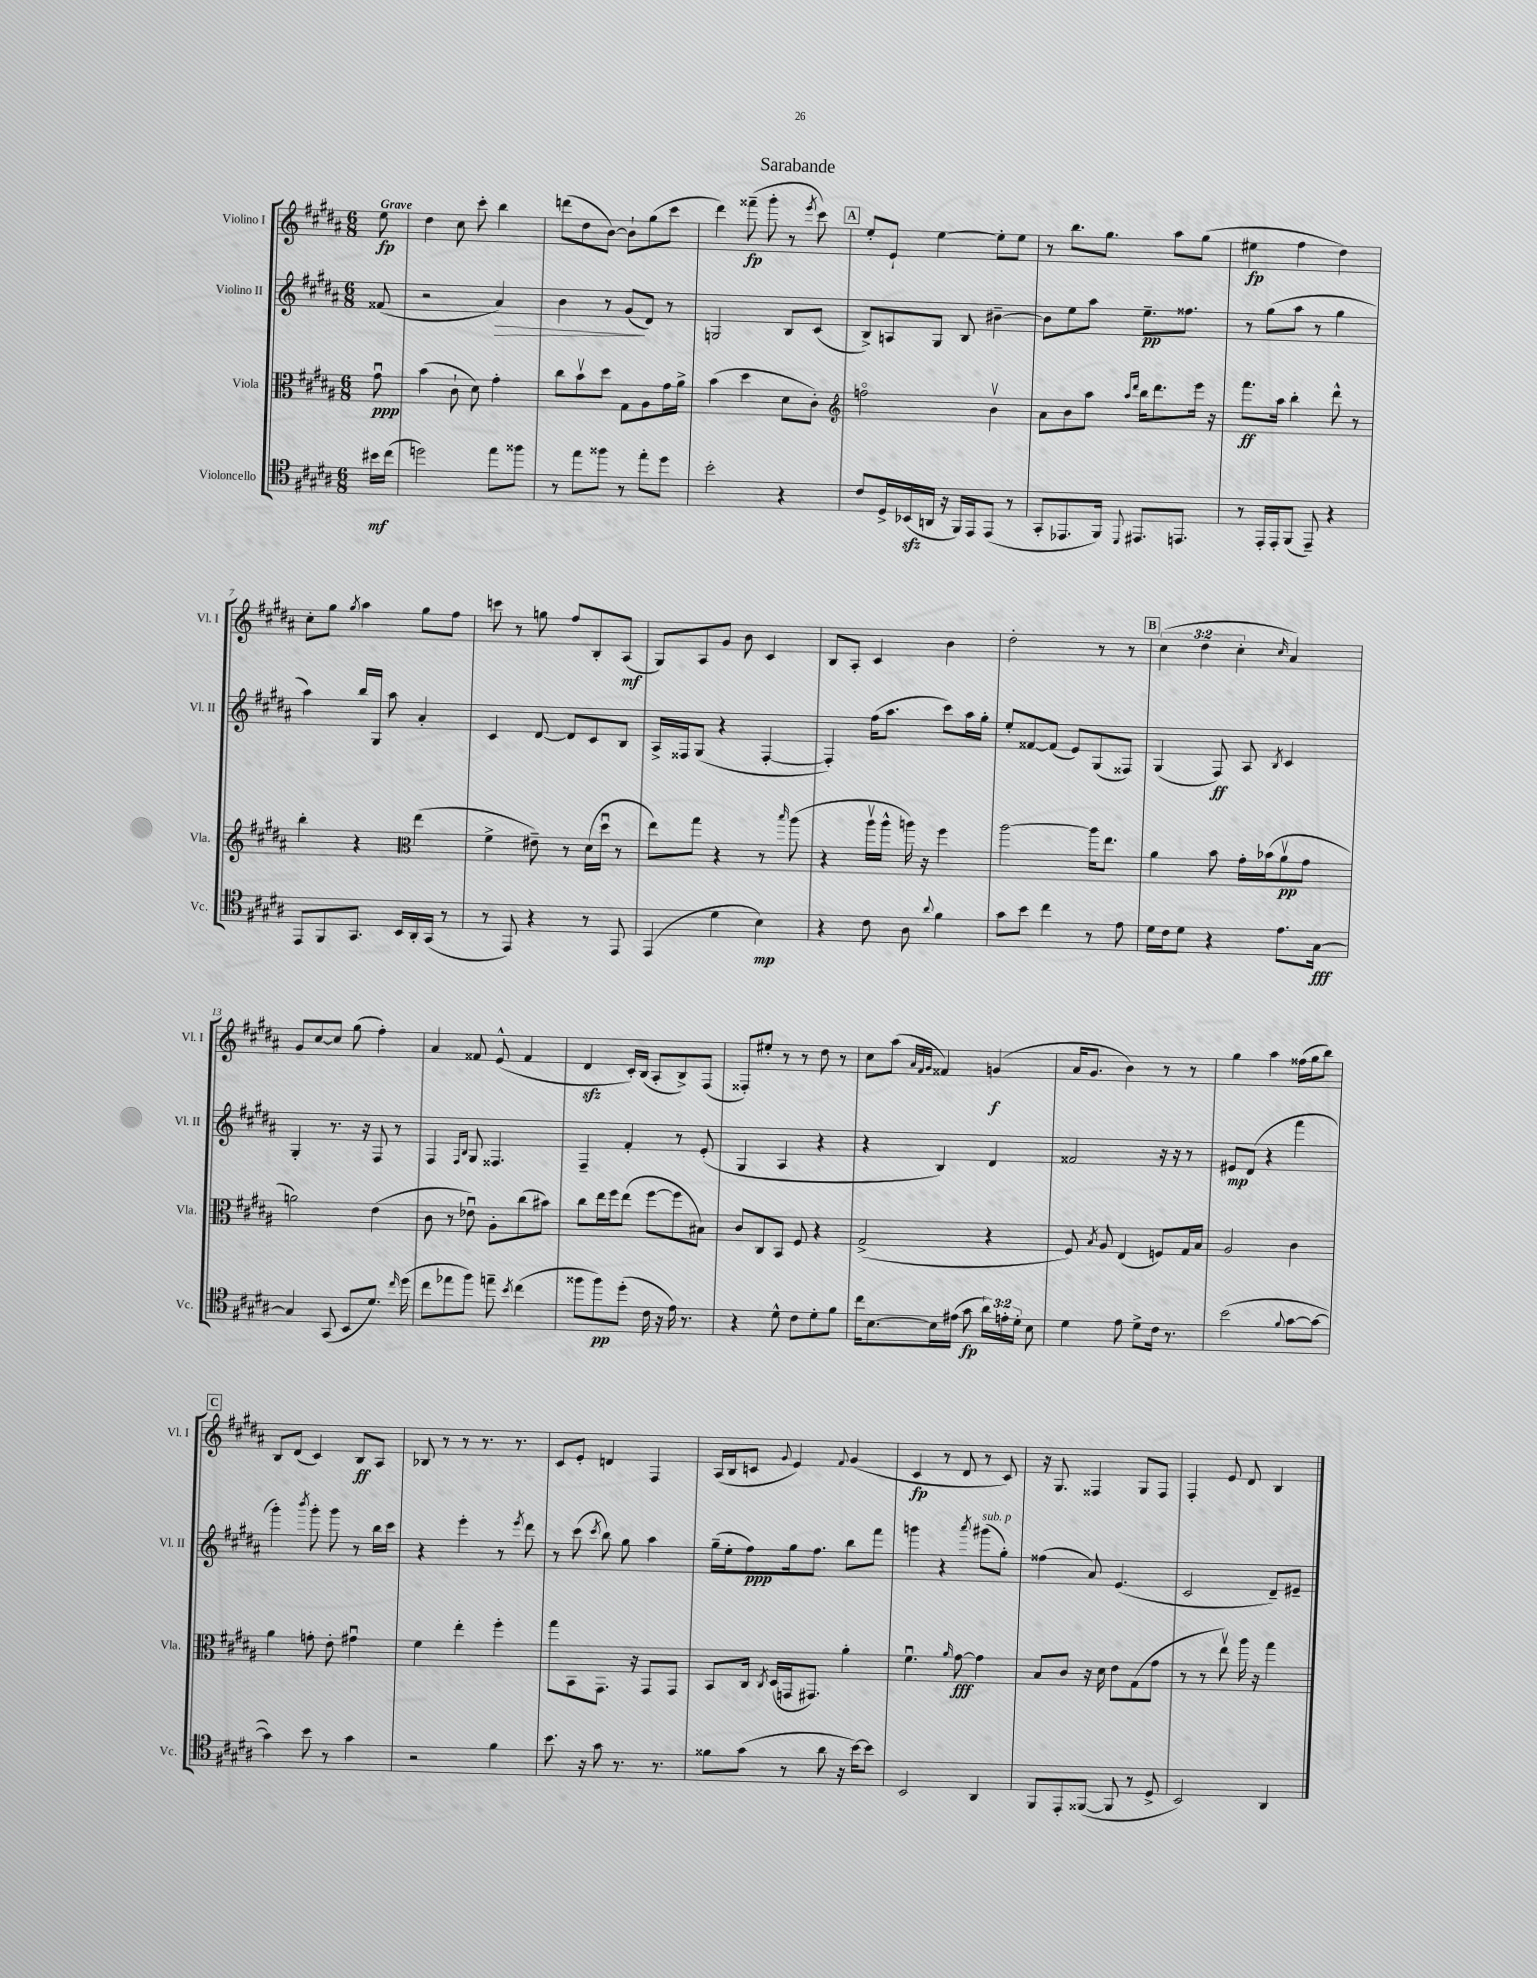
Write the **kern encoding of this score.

**kern	**dynam	**kern	**dynam	**kern	**dynam	**kern	**dynam
*part4	*part4	*part3	*part3	*part2	*part2	*part1	*part1
*staff4	*staff4	*staff3	*staff3	*staff2	*staff2	*staff1	*staff1
*I"Violoncello	*	*I"Viola	*	*I"Violino II	*	*I"Violino I	*
*I'Vc.	*	*I'Vla.	*	*I'Vl. II	*	*I'Vl. I	*
*clefC4	*	*clefC3	*	*clefG2	*	*clefG2	*
*k[f#c#g#d#a#]	*	*k[f#c#g#d#a#]	*	*k[f#c#g#d#a#]	*	*k[f#c#g#d#a#]	*
*M6/8	*	*M6/8	*	*M6/8	*	*M6/8	*
=	=	=	=	=	=	=	=
!	!	!	!	!	!	!LO:TX:a:B:t=Grave	!
16b#X\LL	mf	8g#u\	ppp	(8f##X/	.	8ee\	fp
(16cc#\JJ	.	.	.	.	.	.	.
=1	=1	=1	=1	=1	=1	=1	=1
2ddn\)	.	(4b\	.	2r	.	4dd#\	.
.	.	8c#`\	.	.	.	8cc#\	.
.	.	8d#\)	.	.	.	8ccc#'\	.
!	!	!	!	!	!LO:HP:b	!	!
8ee\L	.	4g#'\	.	4a#/)	>	4bb\	.
8ff##X\J	.	.	.	.	.	.	.
=2	=2	=2	=2	=2	=2	=2	=2
8r	.	8cc#\L	.	4b\	.	(8dddn\L	.
8ee\L	.	8bv\	.	.	.	8dd#\	.
8ff##X\J	.	8dd#\J	.	8r	.	[8b\J)	.
8r	.	8G#\L	.	(8g#/L	.	8b`\L]	.
8ee'\L	.	8A#\	.	8d#/J)	]	(8gg#\	.
8dd#\J	.	16g#\L	.	8r	.	8ccc#\J	.
.	.	16a#^\JJ	.	.	.	.	.
=3	=3	=3	=3	=3	=3	=3	=3
2b'\	.	(4b\	.	2Gn/	.	4ddd#\)	.
.	.	4dd#\	.	.	.	(8fff##X~\	fp
.	.	.	.	.	.	8ggg#'\	.
4r	.	8d#\L	.	8B/L	.	8r	.
.	.	.	.	.	.	8qeee/	.
.	.	8c#'\J)	.	(8c#/J	.	8ccc#\)	.
!!LO:REH:place=s1:t=A
=4	=4	=4	=4	=4	=4	=4	=4
*	*	*clefG2	*	*	*	*	*
8c#/L	.	2ffn\	.	8B^/L)	.	8ee'/L	.
16D#^/L	.	.	.	8An/	.	8e`/J	.
(16BB-Xzz/	.	.	.	.	.	.	.
16AAn/JJ	.	.	.	8G#/J	.	[4ee\	.
16r	.	.	.	.	.	.	.
16FF#/LL)	.	.	.	8B/	.	.	.
16EE/J	.	.	.	.	.	.	.
(8EE/J	.	4bv\	.	[4b#X~\	.	8ee'\L]	.
8r	.	.	.	.	.	8ee\J	.
=5	=5	=5	=5	=5	=5	=5	=5
8GG#'/L	.	8a#\L	.	8b#\L]	.	8r	.
8.EE-X/	.	8b\	.	8ee\	.	8.bb\L	.
.	.	8aa#\J	.	8aa#\J	.	.	.
16FF#/Jk)	.	.	.	.	.	8.gg#\J	.
.	.	16qqaa#/LL	.	.	.	.	.
8qqDD#/	.	16qqddd#/JJ	.	.	.	.	.
8.EE#X/L	.	16bb\KL	.	8.ee~\L	pp	.	.
.	.	8.ddd#\	.	.	.	.	.
.	.	.	.	.	.	8aa#\L	.
8.EEn/J	.	.	.	8.ff##X\J	.	.	.
.	.	16eee\Jk	.	.	.	(8gg#\J	.
.	.	16r	.	.	.	.	.
=6	=6	=6	=6	=6	=6	=6	=6
8r	.	8.fff#\L	ff	8r	.	4ee#X\	fp
16EE'/LL	.	.	.	(8gg#\L	.	.	.
16EE'/J	.	16aa#\Jk	.	.	.	.	.
(8FF#/J	.	4bb'\	.	8aa#\J	.	4ff#\	.
8EE~/)	.	.	.	8r	.	.	.
4r	.	8ddd#^^\	.	4gg#\	.	4dd#\)	.
.	.	8r	.	.	.	.	.
!!LO:LB:g=z
=7	=7	=7	=7	=7	=7	=7	=7
8EE/L	.	4bb'\	.	4aa#\)	.	8cc#'\L	.
8FF#/	.	.	.	.	.	8gg#\J	.
.	.	.	.	.	.	8qgg#/	.
8.GG#/J	.	4r	.	16bb/LL	.	4aa#\	.
.	.	.	.	16G#/JJ	.	.	.
.	.	.	.	8aa#\	.	.	.
16BB/LL	.	.	.	.	.	.	.
*	*	*clefC3	*	*	*	*	*
16AA#'/	.	(4ee\	.	4a#'/	.	8gg#\L	.
(16GG#/JJ	.	.	.	.	.	.	.
8r	.	.	.	.	.	8ff#\J	.
=8	=8	=8	=8	=8	=8	=8	=8
8r	.	4f#^\	.	4c#/	.	8cccn\	.
8EE/)	.	.	.	.	.	8r	.
4r	.	8e#X~\)	.	[8d#/	.	8ggn\	.
.	.	8r	.	8d#/L]	.	8ff#/L	.
8r	.	(16d#\LL	.	8c#/	.	8B'/	.
.	.	16dd#u\JJ	.	.	.	.	.
8EE/	.	8r	.	8B/J	.	(8A#/J	mf
=9	=9	=9	=9	=9	=9	=9	=9
(4EE/	.	8ee\L)	.	16A#^/LL	.	8G#/L)	.
.	.	.	.	16F##X/J	.	.	.
.	.	8gg#\J	.	(8G#/J	.	8A#/	.
4d#\	.	4r	.	4r	.	8g#/J	.
.	.	.	.	.	.	8b\	.
4B\)	mp	8r	.	[4F##'/	.	4c#/	.
.	.	16qqbb/	.	.	.	.	.
.	.	(8aa#\	.	.	.	.	.
=10	=10	=10	=10	=10	=10	=10	=10
4r	.	4r	.	4F##'/])	.	8B/L	.
.	.	.	.	.	.	8A#'/J	.
8c#\	.	16aa#v\LL	.	(16ff#\KL	.	4c#/	.
.	.	16aa#^^\JJ	.	8.aa#\J	.	.	.
8A#\	.	16aan\)	.	.	.	.	.
.	.	16r	.	.	.	.	.
8qqa#/	.	.	.	.	.	.	.
4f#\	.	4ff#\	.	8ccc#\L)	.	4b\	.
.	.	.	.	16aa#\L	.	.	.
.	.	.	.	16gg#'\JJ	.	.	.
=11	=11	=11	=11	=11	=11	=11	=11
8g#\L	.	[2aa#\	.	8ee'/L	.	2dd#'\	.
8b\J	.	.	.	[8f##X/	.	.	.
4cc#\	.	.	.	(8f##/J]	.	.	.
.	.	.	.	8e/L)	.	.	.
8r	.	16aa#\KL]	.	(8G#/	.	8r	.
.	.	8.ee\J	.	.	.	.	.
8e\	.	.	.	8F##X/J)	.	8r	.
!!LO:REH:place=s1:t=B
=12	=12	=12	=12	=12	=12	=12	=12
16d#\LL	.	4a#\	.	(4G#/	.	(6cc#\	.
16c#\J	.	.	.	.	.	.	.
8d#\J	.	.	.	.	.	.	.
.	.	.	.	.	.	6dd#\	.
4r	.	8b\	.	8F#/)	ff	.	.
.	.	.	.	.	.	6cc#'\	.
.	.	16g#'\LL	.	8A#/	.	.	.
.	.	(16b-X\J	.	.	.	.	.
.	.	.	.	8qB/	.	16qqcc#/	.
8.e\L	.	8a#v\	pp	4c#/	.	4a#/)	.
.	.	8g#\J	.	.	.	.	.
[16G#\Jk	fff	.	.	.	.	.	.
!!LO:LB:g=z
=13	=13	=13	=13	=13	=13	=13	=13
4G#/]	.	2an\)	.	4G#'/	.	8g#/L	.
.	.	.	.	.	.	[8cc#/	.
(8GG#/	.	.	.	8.r	.	8cc#/J]	.
8BB/L	.	.	.	.	.	(8gg#\	.
.	.	.	.	16r	.	.	.
8.d#/J)	.	(4e\	.	8F#/	.	4ff#'\)	.
.	.	.	.	8r	.	.	.
16qqcc#/	.	.	.	.	.	.	.
(16dd#\	.	.	.	.	.	.	.
=14	=14	=14	=14	=14	=14	=14	=14
8cc#\L	.	8c#\	.	4F#/	.	4a#/	.
8ee-X\	.	8r	.	.	.	.	.
.	.	.	.	16qqF#/LL	.	.	.
.	.	.	.	16qqB/JJ	.	.	.
8ff#\J)	.	8e-Xu\)	.	8G#/	.	8f##X/	.
8een~\	.	8A#'\L	.	4.F##X/	.	(8e^^/	.
8qb/	.	.	.	.	.	.	.
(4cc#\	.	(8cc#\	.	.	.	4f##/	.
.	.	8b#X\J)	.	.	.	.	.
=15	=15	=15	=15	=15	=15	=15	=15
8ff##X\L	.	8cc#\L	.	4F#~/	.	4d#zz/	.
8ff##\)	pp	16ee\L	.	.	.	.	.
.	.	16ff#\J	.	.	.	.	.
(8dd#'\J	.	(8ee\J	.	4f#'/	.	16c#'/LL)	.
.	.	.	.	.	.	(16B/JJ	.
16c#\	.	[8ff#\L	.	.	.	8A#'/L	.
16r	.	.	.	.	.	.	.
16e\)	.	8ff#\]	.	8r	.	8B^/)	.
8.r	.	.	.	.	.	.	.
.	.	8B#X\J)	.	(8e'/	.	(8F#/J	.
=16	=16	=16	=16	=16	=16	=16	=16
4r	.	8c#/L	.	4G#/	.	8F##X'/L)	.
.	.	8C#/	.	.	.	8ee#X'/J	.
8d#^^\	.	8BB/J	.	4A#/	.	8r	.
8c#\L	.	8F#/	.	.	.	8r	.
8d#'\	.	4r	.	4r	.	8dd#\	.
8f#\J	.	.	.	.	.	8r	.
=17	=17	=17	=17	=17	=17	=17	=17
16cc#\KL	.	(2G#^/	.	4r	.	8cc#\L	.
[8.B\	.	.	.	.	.	.	.
.	.	.	.	.	.	(8aa#\J	.
.	.	.	.	.	.	32qqa#/LLL	.
.	.	.	.	.	.	32qqf#/	.
.	.	.	.	.	.	32qqg#/JJJ	.
16B\L]	.	.	.	4B/)	.	4f##X/)	.
(16e#X\JJ	.	.	.	.	.	.	.
8g#\	fp	.	.	.	.	.	.
24a#\LL)	.	4r	.	4d#/	.	(4gn/	f
24en'\	.	.	.	.	.	.	.
24d#'\JJ	.	.	.	.	.	.	.
8B\	.	.	.	.	.	.	.
=18	=18	=18	=18	=18	=18	=18	=18
4d#\	.	8F#/)	.	2f##X/	.	16a#/KL	.
.	.	.	.	.	.	8.g#/J	.
.	.	8qB/	.	.	.	.	.
.	.	8A#/	.	.	.	.	.
8e\	.	(4E/	.	.	.	4b\)	.
8d#^\L	.	.	.	.	.	.	.
16c#\Jk	.	8Fn/L)	.	16r	.	8r	.
8.r	.	.	.	16r	.	.	.
.	.	16G#/L	.	8r	.	8r	.
.	.	16B/JJ	.	.	.	.	.
=19	=19	=19	=19	=19	=19	=19	=19
(2b\	.	2A#/	.	8e#X/L	mp	4gg#\	.
.	.	.	.	(8d#/J	.	.	.
.	.	.	.	4r	.	4aa#\	.
8qqf#/	.	.	.	.	.	.	.
[8g#\L	.	4c#\	.	4fff#\	.	(16ff##X\LL	.
.	.	.	.	.	.	16gg#\J	.
8g#\J_	.	.	.	.	.	8bb\J)	.
!!LO:LB:g=z
!!LO:REH:place=s1:t=C
=20	=20	=20	=20	=20	=20	=20	=20
4g#\])	.	4a#\	.	4ggg#'\)	.	8B/L	.
.	.	.	.	.	.	(8d#/J	.
.	.	.	.	8qbbb/	.	.	.
8b\	.	8gn'\	.	8ggg#'\	.	4c#/)	.
8r	.	8e'\	.	8ggg#\	.	.	.
4g#\	.	4g#Xu\	.	8r	.	8B/L	ff
.	.	.	.	16bb\LL	.	8A#/J	.
.	.	.	.	16ccc#\JJ	.	.	.
=21	=21	=21	=21	=21	=21	=21	=21
2r	.	4f#\	.	4r	.	8B-X/	.
.	.	.	.	.	.	8r	.
.	.	4ee'\	.	4eee'\	.	8r	.
.	.	.	.	.	.	8.r	.
4f#\	.	4ff#'\	.	8r	.	.	.
.	.	.	.	.	.	8.r	.
.	.	.	.	8qeee/	.	.	.
.	.	.	.	8ddd#\	.	.	.
=22	=22	=22	=22	=22	=22	=22	=22
8.b\	.	8gg#\L	.	8r	.	8c#/L	.
.	.	8BB\	.	(8ccc#\	.	8e'/J	.
16r	.	.	.	.	.	.	.
.	.	.	.	8qccc#/	.	.	.
8g#\	.	8.GG#\J	.	8bb\)	.	4dn/	.
8.r	.	.	.	8gg#\	.	.	.
.	.	16r	.	.	.	.	.
.	.	8GG#/L	.	4aa#\	.	4F#/	.
8.r	.	.	.	.	.	.	.
.	.	8GG#/J	.	.	.	.	.
=23	=23	=23	=23	=23	=23	=23	=23
8f##X\L	.	8BB/L	.	(16gg#~\LL	.	(16A#/LL	.
.	.	.	.	16ee'\J	.	16B/J	.
(8g#\J	.	16C#/Jk	.	8ff#\)	ppp	8cn/J	.
.	.	8qC#/	.	.	.	.	.
.	.	(16D#/LL	.	.	.	.	.
.	.	.	.	.	.	8qqg#/	.
8r	.	16GGn/J	.	16gg#\k	.	4e/)	.
.	.	8.GG#X/J)	.	8.ff#\J	.	.	.
8a#\	.	.	.	.	.	.	.
.	.	.	.	.	.	8qqf#/	.
16r	.	4a#'\	.	8bb\L	.	(4g#/	.
[16b\KL)	.	.	.	.	.	.	.
8b\J]	.	.	.	8fff#\J	.	.	.
=24	=24	=24	=24	=24	=24	=24	=24
2BB/	.	4.f#u\	.	4gggn\	.	4c#/	fp
.	.	.	.	4r	.	8r	.
.	.	16qqa#/	.	.	.	.	.
.	.	[8g#\	fff	.	.	8d#/	.
.	.	.	.	8qaaa#/	.	.	.
!	!	!	!	!LO:TX:a:i:t=sub. p	!	!	!
4AA#/	.	4g#\]	.	(8ggg#X\L	.	8r	.
.	.	.	.	8gg#'\J)	.	8c#/)	.
=25	=25	=25	=25	=25	=25	=25	=25
8FF#/L	.	8B/L	.	(4ff##X\	.	16r	.
.	.	.	.	.	.	8.G#/	.
8EE'/	.	8c#/J	.	.	.	.	.
([8FF##X/J	.	16r	.	8a#/)	.	4F##X/	.
.	.	16d#\	.	.	.	.	.
8FF##/]	.	8e\L	.	(4.e/	.	.	.
8r	.	(8G#\	.	.	.	8G#/L	.
8D#^/	.	8g#\J	.	.	.	8F##/J	.
=26	=26	=26	=26	=26	=26	=26	=26
2BB/)	.	8r	.	2c#/	.	4F#'/	.
.	.	8r	.	.	.	.	.
.	.	8eev\)	.	.	.	8e/	.
.	.	16aa#\	.	.	.	8d#/	.
.	.	16r	.	.	.	.	.
4AA#/	.	4gg#\	.	8d#~/L)	.	4B/	.
.	.	.	.	8e#X~/J	.	.	.
==	==	==	==	==	==	==	==
*-	*-	*-	*-	*-	*-	*-	*-
